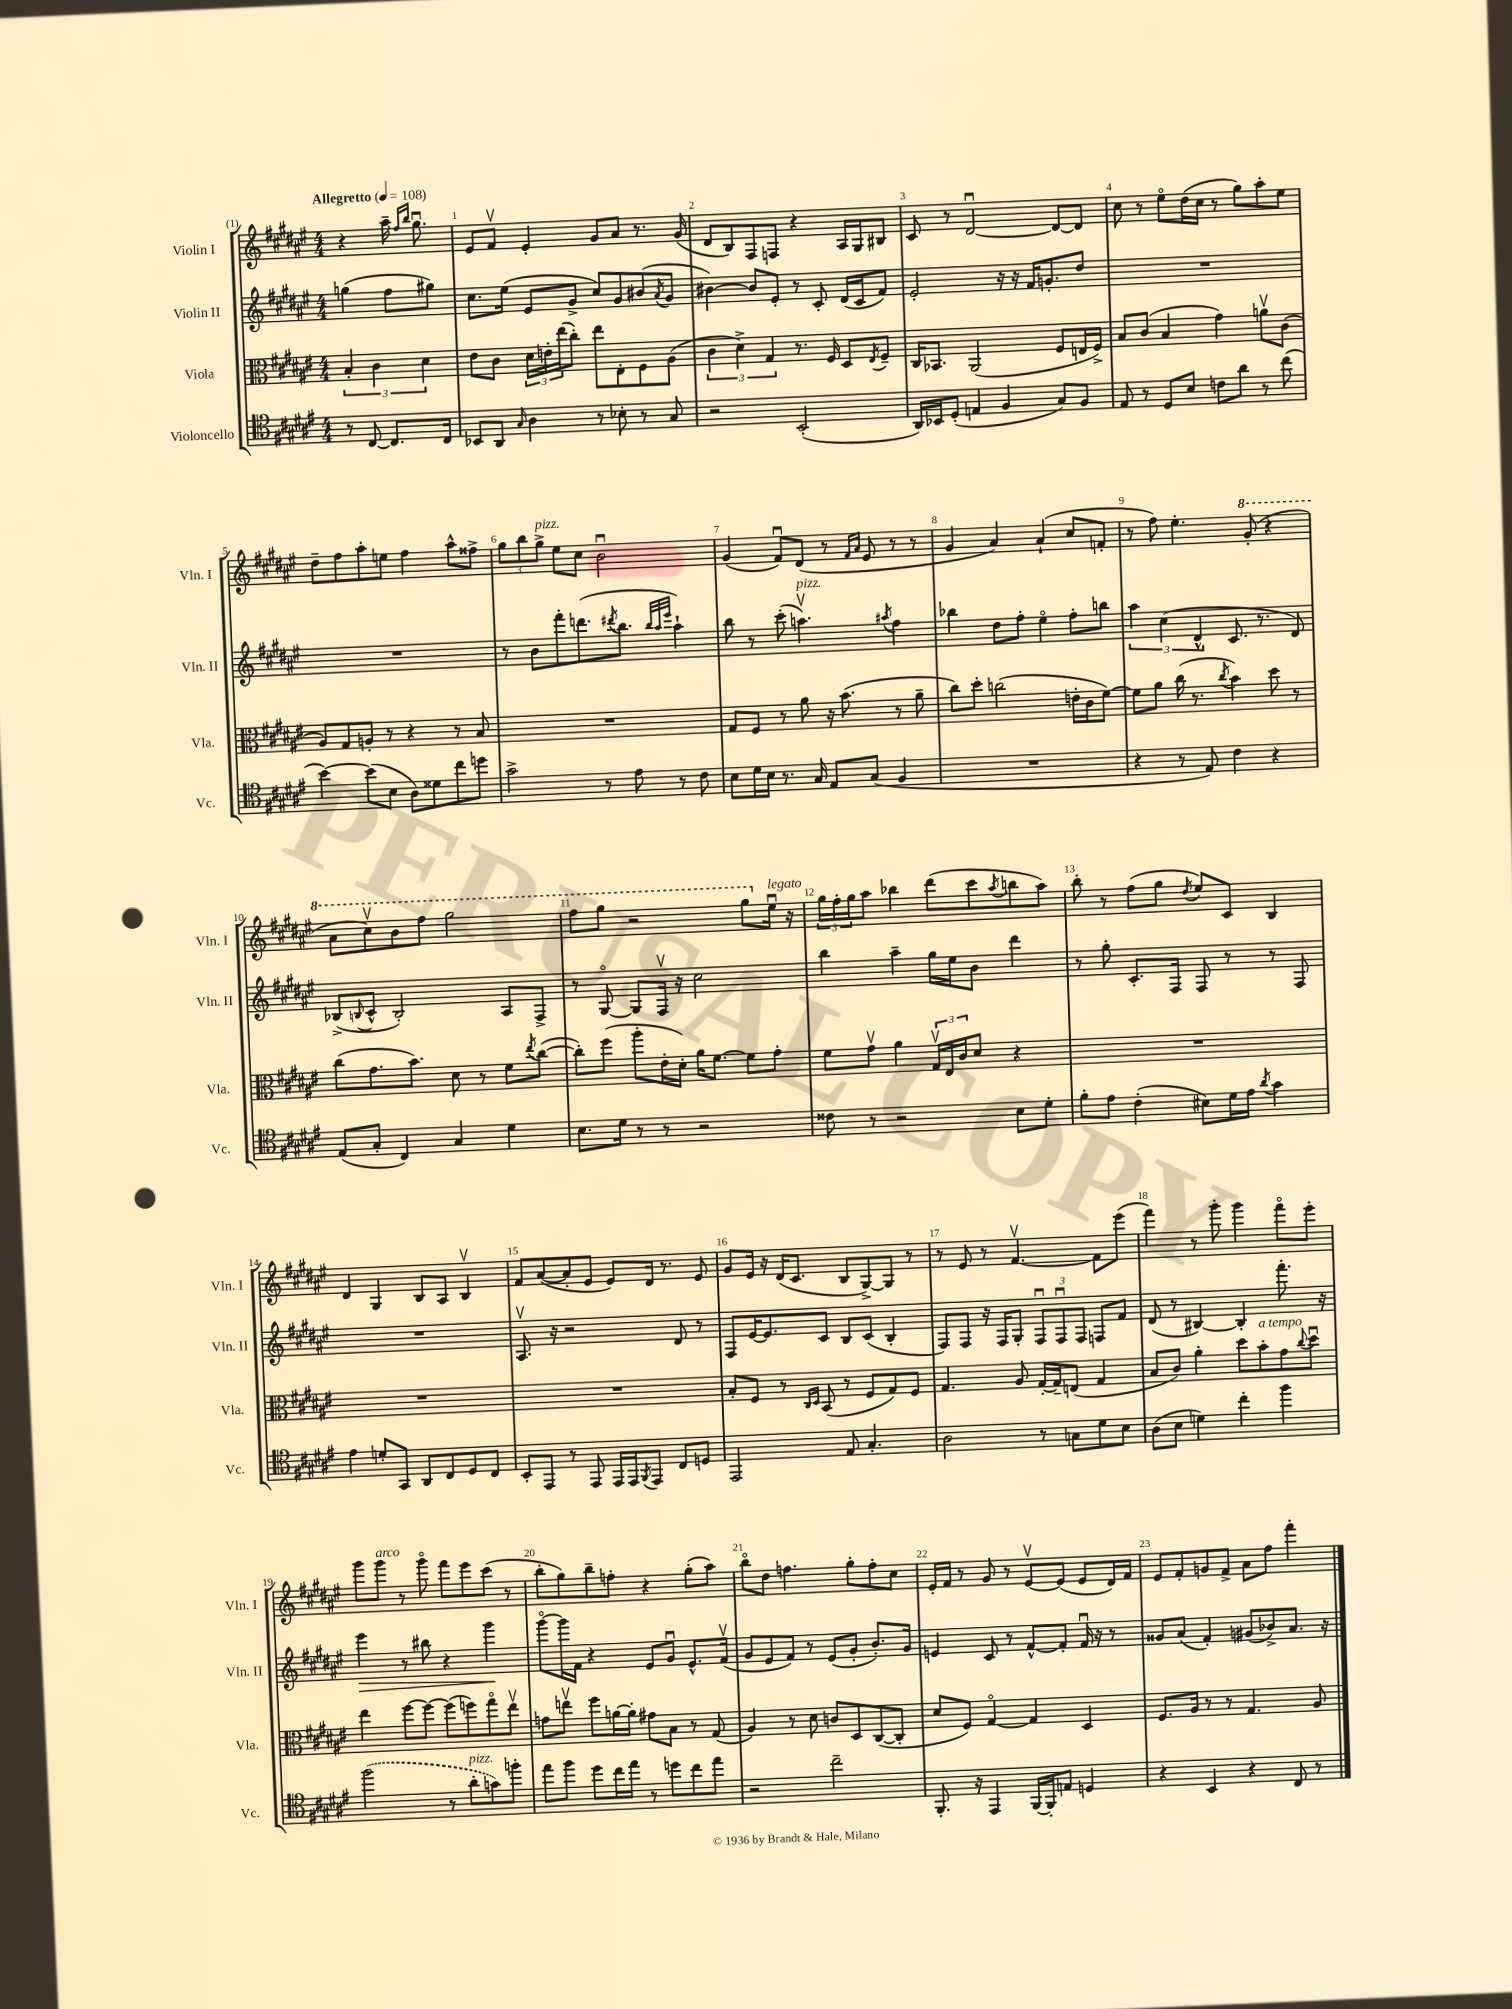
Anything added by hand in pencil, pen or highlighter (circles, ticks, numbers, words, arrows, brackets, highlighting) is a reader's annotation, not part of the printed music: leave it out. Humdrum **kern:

**kern	**kern	**kern	**kern
*staff4	*staff3	*staff2	*staff1
*clefC4	*clefC3	*clefG2	*clefG2
*k[f#c#g#d#a#e#]	*k[f#c#g#d#a#e#]	*k[f#c#g#d#a#e#]	*k[f#c#g#d#a#e#]
*M4/4	*M4/4	*M4/4	*M4/4
*MM108	*MM108	*MM108	*MM108
8r	6B'	(4gg	4r
[8C#	.	.	.
.	6c#	.	.
8.C#]	.	8ff#	16aa#~
.	.	.	16qqff#
.	.	.	16qqbb
.	.	.	8.gg#u
.	6d#	.	.
.	.	8gg#)	.
16C#	.	.	.
=	=	=	=
8BB-	8e#	8.cc#	8e#
8AA#	8c#	.	8f#v
.	.	(16ee#	.
16qqG#	.	.	.
4A#	24d#	8e#	4e#'
.	24e'	.	.
.	(24ee#	.	.
.	8cc#')	8g#^	.
8r	8ee#	8cc#)	8g#
8B-'	8E#'	8g#	8a#
8r	8F#	(8b#	8.r
.	.	8qa#	.
8G#	(8A#	8g#	.
.	.	.	(16g#
=	=	=	=
2r	6c#	[4b#)	8d#
.	.	.	8B)
.	6d#^)	.	.
.	.	8b#]	8F#
.	6G#	.	.
.	.	8e#'	8F
(2BB'	8.r	8r	4r
.	.	8c#'	.
.	16F#	.	.
.	8D#	(16d#	16A#
.	.	16c#	16G#
.	8qE#	.	.
.	8F#~	8f#)	8B#
=	=	=	=
16AA#)	16C#	2e#'	8c#
16BB-	8.BB-	.	.
(8D#'	.	.	8r
4E	(2AA#	.	[2d#u
4F#	.	16r	.
.	.	16r	.
.	.	16f#	.
.	.	8.g'	.
8G#)	8F#	.	8d#_
8F#	16E	8dd#	8d#]
.	16F#^)	.	.
=	=	=	=
8E#	8B	1r	8cc#
8r	(8c#	.	8r
8D#	4B	.	8ee#o
8B	.	.	(16dd#
.	.	.	16cc#
8c	4g#)	.	8r
8a#	.	.	8gg#)
8r	8av	.	8aa#'
(8cc#	(8c#	.	8ee#
=	=	=	=
[4b)	8A#)	1r	8dd#~
.	8G#	.	8ff#
(8b]	8A'	.	8aa#'
8B	8r	.	8ee
8A#)	4r	.	4ff#
8d##	.	.	.
8cc#	8r	.	8aa#^^
8dd	8B	.	8ff##^
=	=	=	=
2g#^	1r	8r	12gg#
.	.	.	12bb
.	.	8b	.
.	.	.	12gg#^
.	.	8fff#'	8ee#
.	.	(8.ddd	8cc#
8r	.	.	2bu
.	.	8qddd#	.
.	.	8.bb	.
8e#	.	.	.
.	.	32qqbb	.
.	.	32qqaa#	.
.	.	32qqeee#	.
8r	.	4aa#`)	.
8c#	.	.	.
=	=	=	=
8B	8G#	8bb	(4g#
16d#	8F#	8r	.
16B	.	.	.
8.r	8r	(8ccc#'	8f#u)
.	8a#	4.aav)	(8d#
16G#	.	.	.
8E#	16r	.	8r
.	(8.b	.	.
.	.	.	16qqf#
.	.	.	16qqa#
(8G#	.	.	8e#
.	.	8qaa#	.
4F#	8r	4ff#	8r
.	8a#~	.	8r
=	=	=	=
1r	8cc#)	4bb-	4g#
.	8dd#'	.	.
.	(2cc	8dd#	4a#)
.	.	8ff#'	.
.	.	4ee#o	(4a#`
.	16e'	8ff#'	8cc#
.	16c#	.	.
.	[8f#)	8bb	8f'
=	=	=	=
4r	8f#]	6aa#	8r
.	8a#	.	8ff#)
.	.	(6cc#	.
8r	(16cc#	.	4.ee#'
.	8.r	.	.
.	.	6d#^^	.
8E#)	.	.	.
.	8qcc#	.	.
4c#	4b)	8.c#	.
.	.	.	(8gg#'
.	.	8.r	.
4r	8dd#	.	4r
.	8r	8d#)	.
=	=	=	=
(8E#	(8cc#	(8B-^	8aa#
.	.	8qqB	.
8G#'	8.g#	8c#^^	8ccc#v)
4C#)	.	2B')	8bb
.	8.b)	.	.
.	.	.	8fff#
4G#	8d#	.	2ggg#
.	8r	.	.
4d#	8f#	8A#	.
.	8qee#	.	.
.	([8cc#	8F#^	.
=	=	=	=
8.B	8cc#'])	8r	8fff#
.	(8ff#	[8G#o	8ggg#
16d#	.	.	.
8r	8aa#'	8G#]	2r
8r	16e#'	16F#v	.
.	16d#')	16r	.
2r	16a#	2cc#	.
.	[8.f#	.	.
.	8f#]	.	8ggg#
.	8g#'	.	16ee#u
.	.	.	16r
=	=	=	=
8c##	8f#	4bb	24gg#
.	.	.	24ff#'
.	.	.	24gg#
8r	8g#v	.	8aa#
2r	4a#	4aa#~	4bb-
.	24G#v	16gg#	(8ddd#
.	24E#	.	.
.	.	16ee#	.
.	24c#	.	.
.	8d#	8b	8ccc#
.	.	.	8qaa#
8B	4r	4ddd#	8bb
8d#'	.	.	8aa#)
=	=	=	=
8f#'	1r	8r	8bb'
8e#	.	8gg#'	8r
(4c#'	.	8.c#'	(8ff#
.	.	.	8gg#
.	.	16F#	.
.	.	.	8qdd#
8B#)	.	8F#	8ee#)
16d#	.	8r	8c#
16e#	.	.	.
8qa#	.	.	.
4g#	.	8r	4B
.	.	8F#	.
=	=	=	=
4e#	1r	1r	4d#
8d'	.	.	4G#
8GG#	.	.	.
8AA#	.	.	8B
8C#	.	.	8A#
8D#	.	.	4Bv
8C#	.	.	.
=	=	=	=
8BB'	1r	8.A#v	8f#
8EE#	.	.	([8a#
.	.	16r	.
8r	.	2r	8a#']
8EE#	.	.	8e#
16EE#	.	.	8e#)
16EE#	.	.	.
8qFF#	.	.	.
8EE#	.	.	16d#
.	.	.	8.r
8C#	.	8d#	.
8D	.	8r	8e#
=	=	=	=
2EE#	8B'	8F#	8g#
.	8F#	[16e#	16e#
.	.	8.e#]	16r
.	8r	.	(16d#
.	.	.	8.c#
.	16qqC#	.	.
.	16qqD#	.	.
.	(8BB	8c#	.
8E#	8r	8B	8B
4.G#'	8F#	(8c#	[8G#^)
.	8G#)	4B'	8G#]
.	8F#	.	8r
=	=	=	=
2A#	4.G#	8F#)	8r
.	.	8F#	8e#
.	.	16r	8r
.	.	16F#	.
.	8A#	8G#'	[4.f#v
8r	[16G#'	12F#u	.
.	16G#~]	.	.
.	.	12F#u	.
8G	(8E	.	.
.	.	12F#	.
8d#	4G#	8F	8f#]
8B	.	8f#	(8eee#
=	=	=	=
(8A#	8B	(8d#	4fff#)
8B	8c#)	8r	.
4d)	4a#'	[4B#)	8r
.	.	.	8ggg#'
4cc#'	8dd#	4B#']	4ggg#
.	8b'	.	.
4ff#	8g#	8.fff#'	8fff#o
.	8qqcc#	.	.
.	8dd#u	.	8eee#'
.	.	16r	.
=	=	=	=
(2ff#	4ee#	4eee#	8ggg#
.	.	.	8ggg#
.	[8ff#	8r	8r
.	8ff#_	8bb#	8ggg#o
8r	(8ff#]	4r	8fff#
8a#'	8ff)	.	8eee#
8g)	8gg#o	4ggg#	(8ccc#
8ff'	8ee#v	.	8r
=	=	=	=
8ee#	8g	[8ggg#o	8bb'
8ff#	8eev	16ggg#]	8gg#)
.	.	16f#	.
8dd#	8ff#	4r	8bb~
16cc#	[16a	.	8ff'
16ee#	16a']	.	.
8r	8g#	8e#	4r
8dd	8B	8g#u	.
8cc#	8r	8.e#^^	(8gg#'
8ee#	(8G#	.	8aa#)
.	.	(16f#v	.
=	=	=	=
2r	4A#)	8g#	8bbo
.	.	8e#	8dd#
.	8r	8f#)	4.ff
.	8d#	8r	.
2cc#~	8c	(8e#	.
.	8D#	8g#'	8gg#'
.	([8C#	8.b')	8ff'
.	8C#']	.	8cc#
.	.	16g#	.
=	=	=	=
8.FF#'	8d#	4e	16e#'
.	.	.	16f#
.	8F#)	.	8r
16r	.	.	.
4EE#	[4G#o	8c#	8g#
.	.	8r	8r
[16FF#	4G#]	[8f#^^	[8e#v
16FF#']	.	.	.
8E	.	8f#']	(8e#]
4D	4D#	16f#u	8e#
.	.	16r	.
.	.	8r	16d#)
.	.	.	16f#
=	=	=	=
4r	8.F#	8g##	8e#
.	.	(8a#	8f#'
.	16A#	.	.
4BB	8r	4f#')	8g
.	8r	.	8f#^
4r	4.G#	(8g#	8a#
.	.	8b-^)	8ff#
8C#	.	8.a#	4fff#'
8r	8A#	.	.
.	.	16r	.
==	==	==	==
*-	*-	*-	*-
